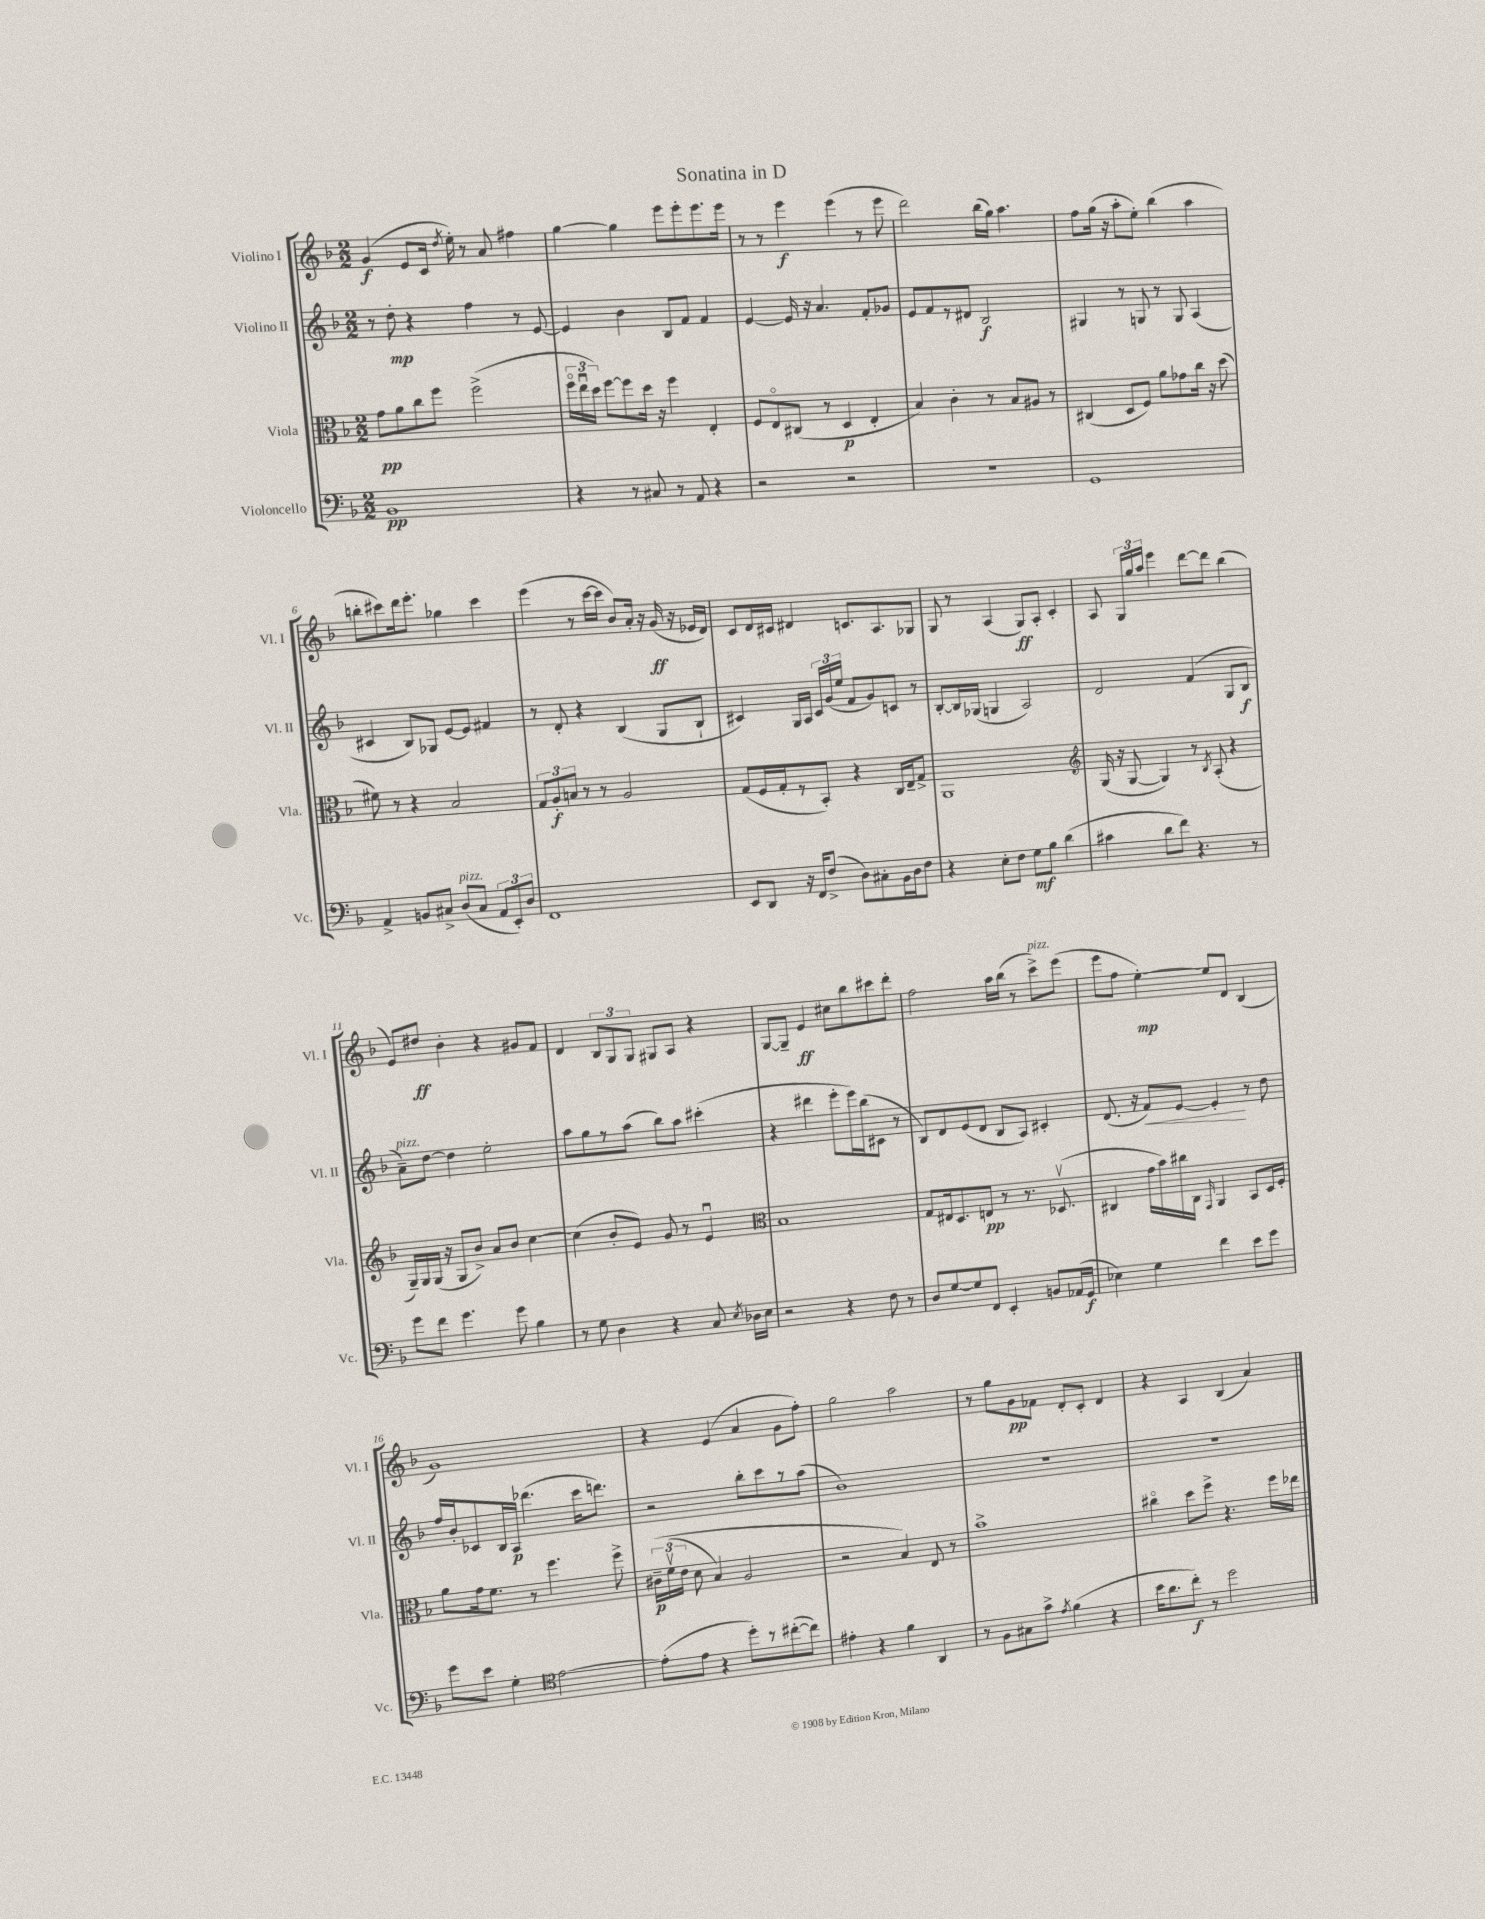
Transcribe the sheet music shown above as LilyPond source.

\header { title = "Sonatina in D" }
<<
\new StaffGroup <<
\new Staff = "s0" \with { instrumentName = "Violino I" shortInstrumentName = "Vl. I" } {
    \clef treble \key f \major \numericTimeSignature \time 2/2
    \autoBeamOff g'4\f( e'8[ c'16] \acciaccatura { d''8 } e''16-.) r8 a'8 fis''4 |
    g''4~ g''4 e'''8[ e'''8-. e'''8. e'''16] |
    r8 r8 e'''4\f e'''4( r8 e'''8 |
    d'''2) bes''16[( g''16]) a''4. |
    f''8[ g''16]( r16 a''8[-. e''8]-.) bes''4( a''4 |
    b''8[-. cis'''8) d'''16 e'''8.]-. ges''4 cis'''4 |
    e'''4( r8 c'''16[~ c'''16] bes'8[) a'16]-. r16 g'16\ff( r16 ees'16[ d'16]) |
    c'8[ d'16 cis'16] dis'4 c'8.[ a8. ges8] |
    g8 r8 a4( g8[\ff) a8]-. c'4-. |
    a8 \tuplet 3/2 { g16[ g''16 a''16] } e'''4 d'''8[~ d'''8] bes''4( |
    e'8[) dis''8]\ff bes'4-. r4 gis'8[ f'8] |
    d'4 \tuplet 3/2 { bes8[ g8 g8] } gis8[ a8] r4 |
    g8[~ g8]-- e'4\ff cis''8[ bes''8 cis'''8 d'''8]-. |
    f''2 a''16[ bes''16]( r8 c'''8[->^\markup { \italic "pizz." }) e'''8]( |
    e'''8[ f''8] e''4~-.\mp) e''8[ d'8] bes4( |
    g'1) |
    r4 e'4( a'4 g'8[ f''8]-.) |
    g''2 a''2 |
    r8 g''8[ g'8\pp fes'8] d'8[-. c'8]-. d'4 |
    r4 a4 bes4( a'4) \bar "|." |
}
\new Staff = "s1" \with { instrumentName = "Violino II" shortInstrumentName = "Vl. II" } {
    \clef treble \key f \major \numericTimeSignature \time 2/2
    \autoBeamOff r8 d''8-.\mp r4 f''4 r8 e'8~ |
    e'4 bes'4 bes8[ f'8] f'4 |
    e'4~ e'16 r16 a'4. f'8[-. ges'8] |
    e'8[ f'8 r8 dis'8] bes2\f |
    gis4 r8 g8 r8 g8 a4( |
    cis'4 bes8[) ges8] e'8[~ e'8] fis'4 |
    r8 d'8-. r4 bes4( g8[ bes8]-! |
    cis'4) g16[ a16] \tuplet 3/2 { cis'16[ g'16( e''16] } f'8[ g'8) c'8] r8 |
    bes8[~-. bes16 ges16]( g4 a2) |
    d'2 f'4( g8[ bes8]\f |
    a'8[--^\markup { \italic "pizz." }) d''8]~ d''4 e''2-. |
    a''8[ g''8 r8 a''8]( bes''8[) a''8] cis'''4-.( |
    r4 dis'''4 e'''8[-. e'''16) bes''16( cis'8] r8 |
    bes8[) d'8 e'8( d'8] bes8[ a8]) cis'4-. |
    d'8.( r16 f'8[\<) e'8]~ e'4-.\! r8 d''8 |
    f''16[ bes'16-. ces'8 bes16 a16]\p des'''4.( c'''16[ d'''8.]) |
    r2 bes''8[-. c'''8 r8 a''8]( |
    bes'1) |
    R1 |
    r1 \bar "|." |
}
\new Staff = "s2" \with { instrumentName = "Viola" shortInstrumentName = "Vla." } {
    \clef alto \key f \major \numericTimeSignature \time 2/2
    \autoBeamOff g'8[\pp a'8 c''8 f''8] f''2->( |
    \tuplet 3/2 { f''16[\flageolet e''16\downbow d''16]) } f''8[~ f''8 d''16] r16 f''4 e4-. |
    f8[ e8\flageolet cis8]( r8 d4\p e4-. |
    bes4) c'4-. r8 bes8[ ais8] r8 |
    cis4( d8[ f8]) a'8[ ges'8 c''16] r16 d''8( |
    fis'8) r8 r4 bes2 |
    \tuplet 3/2 { g8[ a8-.\f b8] } r8 r8 a2 |
    g8[( f16 g16-. r8 bes,8]-.) r4 c16[ e16-- g8]-> |
    a,1 |
    \clef treble g16( r16 g8~ g4) r8 \acciaccatura { bes8 } a8-.( r4 |
    g16[--) g16 g16]( r16 g8[ bes'8]->) a'8[ bes'8] c''4~ |
    c''4( bes'8[-. e'8]) g'8 r8 e'4\downbow |
    \clef alto bes1 |
    g8[ eis16 d8. e8]\pp r8 r8. des8.\upbow( |
    cis4 g'16[ bes'16) cis''16 cis16] \grace { g,16 } a,4 bes,8[ d16 f16]-. |
    a'8[ g'16 f'8.] r8 f''4. f''8-> |
    \tuplet 3/2 { cis'16[--\p\( f'16\upbow( e'16] } d'8 bes4) a2 |
    r2 bes4\) e8 r8 |
    bes'1-> |
    cis''4\flageolet d''8[ f''8]-> r4. f''16[ ees''16] \bar "|." |
}
\new Staff = "s3" \with { instrumentName = "Violoncello" shortInstrumentName = "Vc." } {
    \clef bass \key f \major \numericTimeSignature \time 2/2
    \autoBeamOff bes,1\pp |
    r4 r8 cis8 r8 a,8 r4 |
    r2 r2 |
    r1 |
    g,1 |
    a,4-> b,8[ cis8]-> d8[^\markup { \italic "pizz." }( cis8] \tuplet 3/2 { a,8[ e,8-.) d8] } |
    f,1 |
    e,8[ d,8] r16 f,16[ f8]->( d8[) cis8-. bes,16 d16 f8] |
    r4 e8[-. f8] g8[\mf bes8] d'4( |
    cis'4 d'8[ f'8]) r4. r8 |
    g'8[ f'8] g'4. g'8 bes4 |
    r8 g8 d4 r4 c8 \acciaccatura { e8 } des16[ e16] |
    r2 r4 f8 r8 |
    d8[ g8~ g8 f,8] e,4-. b,8[ aes,16( g,16]\f |
    ees4) g4 f'4 e'8[ g'8] |
    g'8[ e'8] g4-. \clef tenor e'2~ |
    e'8[-.( e'8] r4 d''8[-.) r8 cis''8~-.( cis''8]) |
    eis'4-. r4 f'4 a,4 |
    r8 f8[ gis8 g'8]-> \acciaccatura { e'8 } f'4( r4 |
    bes'16[ a'8. c''8]-.\f) r8 d''2 \bar "|." |
}
>>
>>
